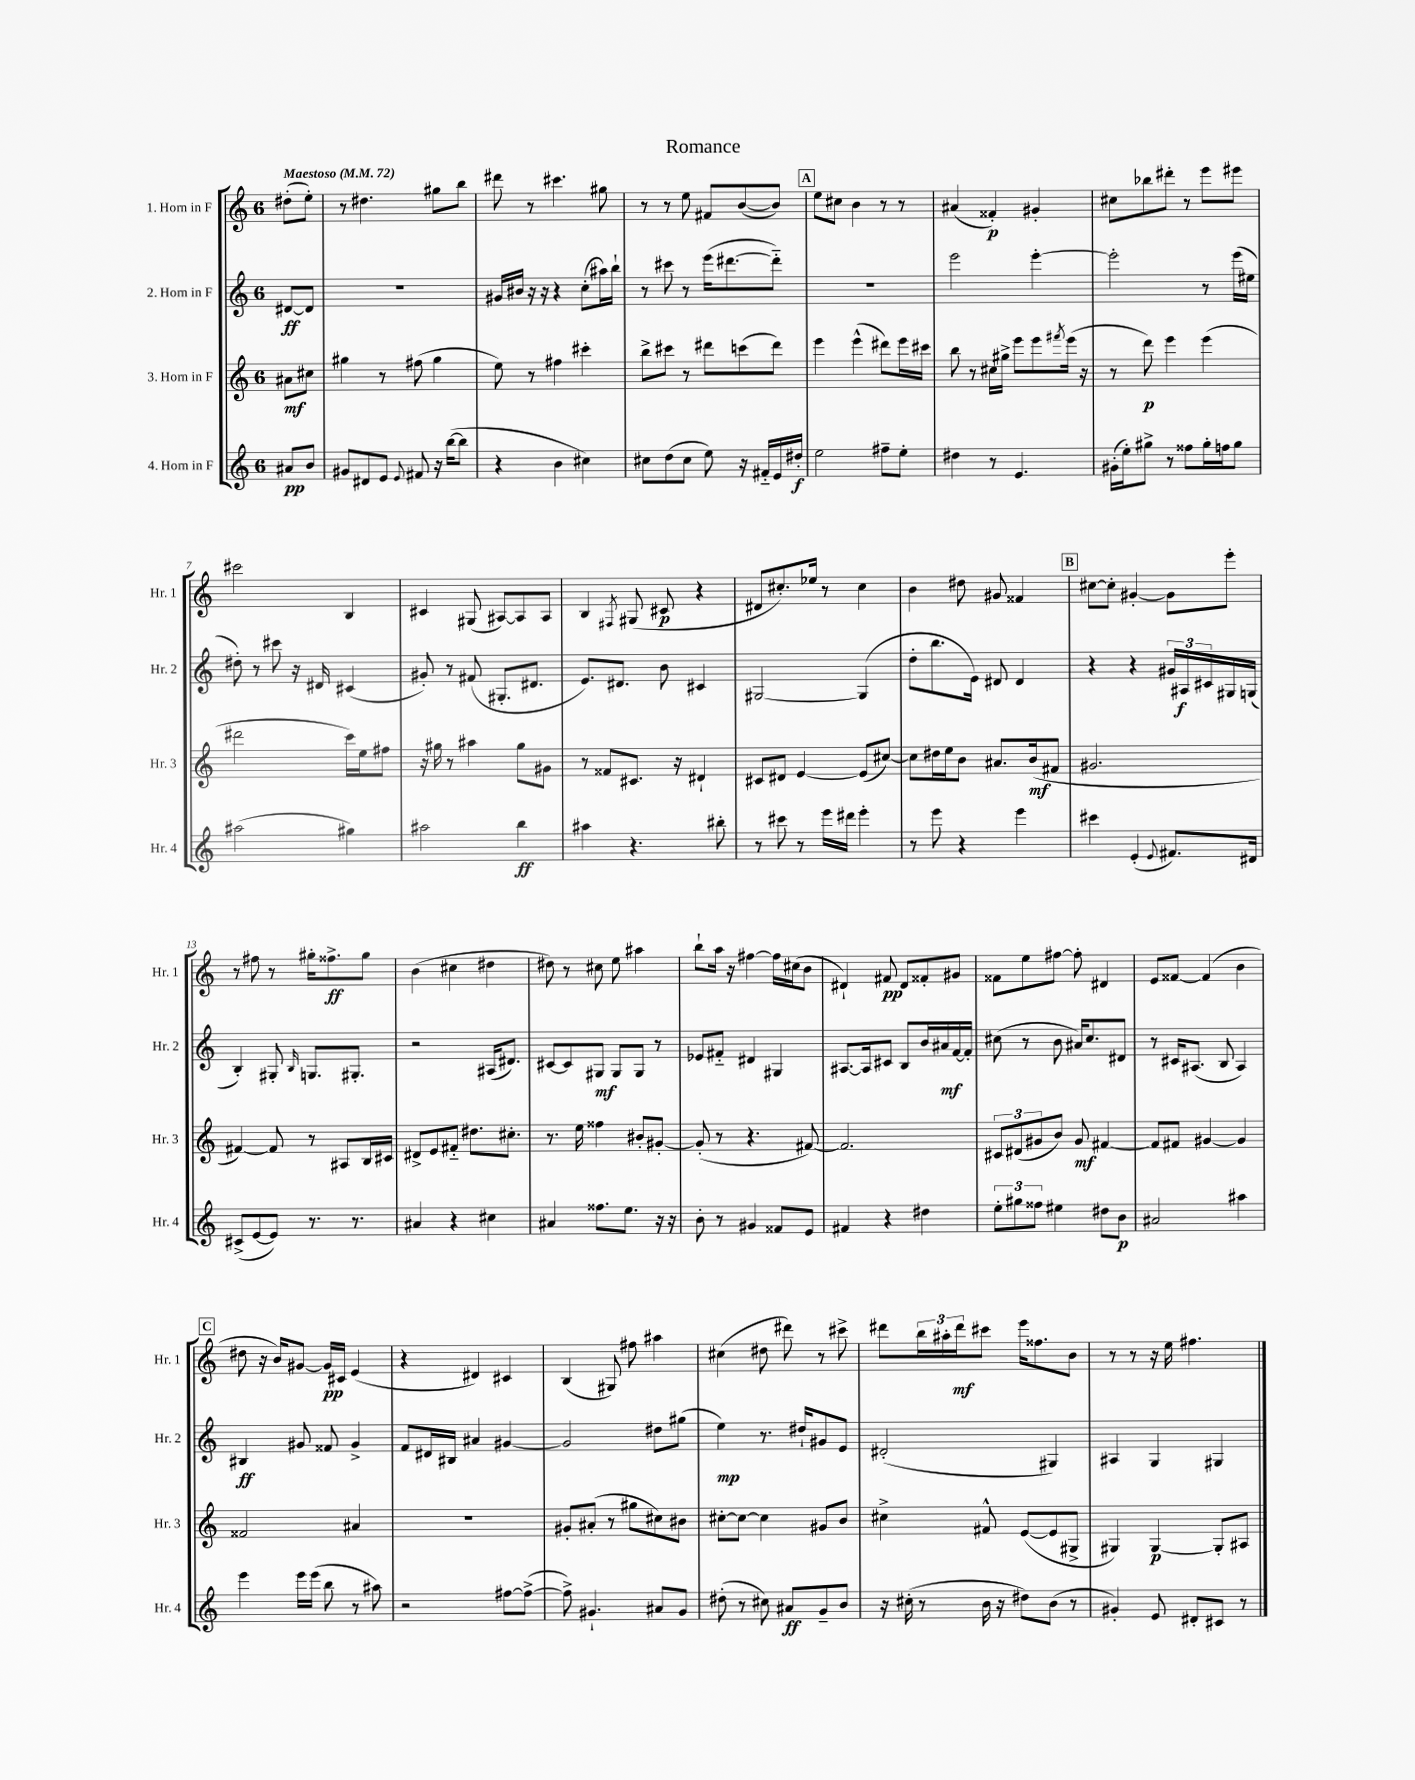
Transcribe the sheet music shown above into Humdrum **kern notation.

**kern	**dynam	**kern	**dynam	**kern	**dynam	**kern	**dynam
*part4	*part4	*part3	*part3	*part2	*part2	*part1	*part1
*staff4	*staff4	*staff3	*staff3	*staff2	*staff2	*staff1	*staff1
*I"4. Horn in F	*	*I"3. Horn in F	*	*I"2. Horn in F	*	*I"1. Horn in F	*
*I'Hr. 4	*	*I'Hr. 3	*	*I'Hr. 2	*	*I'Hr. 1	*
*clefG2	*	*clefG2	*	*clefG2	*	*clefG2	*
*k[]	*	*k[]	*	*k[]	*	*k[]	*
*M6/8	*	*M6/8	*	*M6/8	*	*M6/8	*
*MM72	*	*MM72	*	*MM72	*	*MM72	*
=	=	=	=	=	=	=	=
!	!	!	!	!	!	!LO:TX:a:B:t=Maestoso	!
8a#X/L	pp	8a#X\L	mf	[8d#X/L	ff	(8dd#X'\L	.
8b/J	.	8cc#X\J	.	8d#/J]	.	8ee'\J)	.
=1	=1	=1	=1	=1	=1	=1	=1
8g#X/L	.	4gg#X\	.	2.r	.	8r	.
8d#X/	.	.	.	.	.	4.dd#X\	.
8e/J	.	8r	.	.	.	.	.
8qqe/	.	.	.	.	.	.	.
8f#X/	.	(8ff#X\	.	.	.	.	.
16r	.	4gg#\	.	.	.	8gg#X\L	.
([16bb\KL	.	.	.	.	.	.	.
8bb\J]	.	.	.	.	.	8bb\J	.
=2	=2	=2	=2	=2	=2	=2	=2
4r	.	8ee\)	.	16g#X/LL	.	8ddd#X\	.
.	.	.	.	16b#X/JJ	.	.	.
.	.	8r	.	16r	.	8r	.
.	.	.	.	16r	.	.	.
4b\	.	4ff#X\	.	4r	.	4.ccc#X\	.
4cc#X\)	.	4ccc#X'\	.	(8cc'\L	.	.	.
.	.	.	.	16aa#X\L)	.	8gg#X\	.
.	.	.	.	16bb`\JJ	.	.	.
=3	=3	=3	=3	=3	=3	=3	=3
8cc#X\L	.	8bb^\L	.	8r	.	8r	.
(8dd\	.	8ccc#X\J	.	8ccc#X\	.	8r	.
8cc#\J	.	8r	.	8r	.	8ee\	.
8ee\)	.	8ddd#X\L	.	(16eee\KL	.	8f#X/L	.
.	.	.	.	[8.ddd#X\	.	.	.
16r	.	(8cccn\	.	.	.	([8b/	.
16f#X/LL	.	.	.	.	.	.	.
16e/	.	8ddd#\J)	.	8ddd#\J])	.	8b/J])	.
16dd#X'/JJ	f	.	.	.	.	.	.
!!LO:REH:place=s1:t=A
=4	=4	=4	=4	=4	=4	=4	=4
2ee\	.	4eee\	.	2.r	.	8ee\L	.
.	.	.	.	.	.	8cc#X\J	.
.	.	(4eee^^\	.	.	.	4b\	.
8ff#X~\L	.	8ddd#X\L)	.	.	.	8r	.
8ee'\J	.	16eee\L	.	.	.	8r	.
.	.	16ccc#X\JJ	.	.	.	.	.
=5	=5	=5	=5	=5	=5	=5	=5
4dd#X\	.	8bb\	.	2eee\	.	(4a#X/	.
.	.	8r	.	.	.	.	.
8r	.	16cc#X\LL	.	.	.	4f##X'/)	p
.	.	16gg#X^\JJ	.	.	.	.	.
4.e/	.	8eee\L	.	.	.	.	.
.	.	8eee\	.	[4eee'\	.	4g#X'/	.
.	.	8qfff#X/	.	.	.	.	.
.	.	(16eee\Jk	.	.	.	.	.
.	.	16r	.	.	.	.	.
=6	=6	=6	=6	=6	=6	=6	=6
(16g#X'\LL	.	8r	.	2eee'\]	.	8cc#X\L	.
16ee'\J)	.	.	.	.	.	.	.
8gg#X^\J	.	8ddd\)	p	.	.	8bb-X\	.
8r	.	4eee\	.	.	.	8ddd#X'\J	.
8ff##X\L	.	.	.	.	.	8r	.
16gg#'\L	.	(4eee\	.	8r	.	8eee\L	.
16ffn\J	.	.	.	.	.	.	.
8gg#\J	.	.	.	(16eee\LL	.	8eee#X\J	.
.	.	.	.	16ee#X\JJ	.	.	.
!!LO:LB:g=z
=7	=7	=7	=7	=7	=7	=7	=7
(2aa#X\	.	2ddd#X\	.	8dd#X'\)	.	2ccc#X\	.
.	.	.	.	8r	.	.	.
.	.	.	.	8ccc#X\	.	.	.
.	.	.	.	16r	.	.	.
.	.	.	.	16d#X/	.	.	.
4gg#X\)	.	16ccc\LL)	.	(4c#X/	.	4B/	.
.	.	16ee\J	.	.	.	.	.
.	.	8ff#X\J	.	.	.	.	.
=8	=8	=8	=8	=8	=8	=8	=8
2aa#X\	.	16r	.	8g#X'/)	.	4c#X/	.
.	.	16gg#X\	.	.	.	.	.
.	.	8r	.	8r	.	.	.
.	.	4aa#X\	.	(8f#X/	.	(8G#X/	.
.	.	.	.	8.G#X'/L	.	[8A#X/L)	.
4bb\	ff	8gg#\L	.	.	.	8A#/]	.
.	.	.	.	8.d#X/J	.	.	.
.	.	8g#X\J	.	.	.	8A#/J	.
=9	=9	=9	=9	=9	=9	=9	=9
4aa#X\	.	8r	.	8.e/L)	.	4B/	.
.	.	8f##X/L	.	.	.	.	.
.	.	.	.	8.d#X/J	.	.	.
.	.	.	.	.	.	8qF#X/	.
4.r	.	8.c#X/J	.	.	.	(8G#X/	.
.	.	.	.	8b\	.	8c#X/	p
.	.	16r	.	.	.	.	.
.	.	4d#X`/	.	4c#X/	.	4r	.
8bb#X'\	.	.	.	.	.	.	.
=10	=10	=10	=10	=10	=10	=10	=10
8r	.	8c#X/L	.	[2G#X/	.	8d#X/L	.
8ccc#X\	.	8d#X/J	.	.	.	8.cc#X'/)	.
8r	.	[4e/	.	.	.	.	.
.	.	.	.	.	.	16ee-X/Jk	.
16eee\LL	.	.	.	.	.	8r	.
16ddd#X\JJ	.	.	.	.	.	.	.
4eee'\	.	(8e/L]	.	(4G#/]	.	4cc#\	.
.	.	[8cc#X/J)	.	.	.	.	.
=11	=11	=11	=11	=11	=11	=11	=11
8r	.	8cc#\L]	.	8dd'\L	.	4b\	.
8eee\	.	16dd#X\L	.	8.bb\	.	.	.
.	.	16ee\J	.	.	.	.	.
4r	.	8b\J	.	.	.	8dd#X\	.
.	.	.	.	16e\Jk)	.	.	.
.	.	8.a#X/L	.	8d#X/	.	8g#X/	.
4eee\	.	.	.	4d#/	.	4f##X/	.
.	.	(16b/k	mf	.	.	.	.
.	.	8f#X/J	.	.	.	.	.
!!LO:REH:place=s1:t=B
=12	=12	=12	=12	=12	=12	=12	=12
4ccc#X\	.	2.g#X/	.	4r	.	[8cc#X\L	.
.	.	.	.	.	.	8cc#'\J]	.
(4e'/	.	.	.	4r	.	[4g#X'/	.
8qqe/	.	.	.	.	.	.	.
8.f#X/L)	.	.	.	24g#X/LL	.	8g#\L]	.
.	.	.	.	24A#X/	f	.	.
.	.	.	.	24c#X/	.	.	.
.	.	.	.	16G#X/	.	8eee'\J	.
16d#X/Jk	.	.	.	(16Gn/JJ	.	.	.
!!LO:LB:g=z
=13	=13	=13	=13	=13	=13	=13	=13
(8c#X^/L	.	[4f#X/)	.	4B'/)	.	8r	.
[8e/	.	.	.	.	.	8ff#X\	.
8e/J])	.	8f#/]	.	8G#X'/	.	8r	.
.	.	.	.	16qqB/	.	.	.
8.r	.	8r	.	8.Gn/L	.	16gg#X'\KL	.
.	.	.	.	.	.	8.ff##X^\	ff
.	.	8A#X/L	.	.	.	.	.
8.r	.	.	.	8.G#X'/J	.	.	.
.	.	16B/L	.	.	.	8gg#\J	.
.	.	16c#X/JJ	.	.	.	.	.
=14	=14	=14	=14	=14	=14	=14	=14
4a#X/	.	8d#X^/L	.	2r	.	(4b\	.
.	.	8e/	.	.	.	.	.
4r	.	8f#X/J	.	.	.	4cc#X\	.
.	.	8.dd#X\L	.	.	.	.	.
4cc#X\	.	.	.	(16A#X/KL	.	4dd#X\	.
.	.	8.cc#X'\J	.	8.d#X/J)	.	.	.
=15	=15	=15	=15	=15	=15	=15	=15
4a#X/	.	8.r	.	[8c#X/L	.	8dd#X\)	.
.	.	.	.	8c#/]	.	8r	.
.	.	16ee\	.	.	.	.	.
8.ff##X\L	.	4ff##X\	.	8G#X/J	mf	8cc#X\	.
.	.	.	.	8G#/L	.	8ee\	.
8.ee\J	.	.	.	.	.	.	.
.	.	8b#X'/L	.	8G#/J	.	4aa#X\	.
16r	.	[8g#X'/J	.	8r	.	.	.
16r	.	.	.	.	.	.	.
=16	=16	=16	=16	=16	=16	=16	=16
8b'\	.	(8g#'/]	.	8e-X/L	.	8bb`\L	.
8r	.	8r	.	8f#X/J	.	16aa\Jk	.
.	.	.	.	.	.	16r	.
4g#X/	.	4.r	.	4d#X/	.	[4ff#X\	.
8f##X/L	.	.	.	4G#X/	.	16ff#\LL]	.
.	.	.	.	.	.	(16cc#X\J	.
8e/J	.	[8f#X/)	.	.	.	8b\J	.
=17	=17	=17	=17	=17	=17	=17	=17
4f#X/	.	2.f#/]	.	[8.A#X/L	.	4d#X`/)	.
.	.	.	.	16A#/k]	.	.	.
4r	.	.	.	8c#X/J	.	8f#X/	pp
.	.	.	.	8B/L	.	8d#/L	.
4dd#X\	.	.	.	16b/L	.	8f##X'/	.
.	.	.	.	16a#X/	mf	.	.
.	.	.	.	[16f/	.	8g#X/J	.
.	.	.	.	16f'/JJ]	.	.	.
=18	=18	=18	=18	=18	=18	=18	=18
12ee'\L	.	12c#X/L	.	(8cc#X\	.	8f##X\L	.
12gg#X\	.	(12d#X/	.	.	.	.	.
.	.	.	.	8r	.	8ee\	.
12ff##X\J	.	12g#X/	.	.	.	.	.
4ee#X\	.	8b/J)	.	8b\	.	[8ff#X\J	.
.	.	8g#/	mf	16a#X/KL)	.	8ff#'\]	.
.	.	.	.	8.cc#/	.	.	.
8dd#X\L	.	[4f#X/	.	.	.	4d#X/	.
8b\J	p	.	.	8d#X/J	.	.	.
=19	=19	=19	=19	=19	=19	=19	=19
2a#X/	.	8f#/L]	.	8r	.	8e/L	.
.	.	8f#X/J	.	16c#X/KL	.	[8f##X/J	.
.	.	.	.	(8.A#X/J	.	.	.
.	.	[4g#X/	.	.	.	(4f##/]	.
.	.	.	.	8B/	.	.	.
4aa#X\	.	4g#/]	.	4A#/)	.	4b\	.
!!LO:LB:g=z
!!LO:REH:place=s1:t=C
=20	=20	=20	=20	=20	=20	=20	=20
4eee\	.	2f##X/	.	4B#X/	ff	8dd#X\	.
.	.	.	.	.	.	16r	.
.	.	.	.	.	.	16b/KL)	.
16eee\LL	.	.	.	8g#X/	.	[8g#X/J	.
(16eee\JJ	.	.	.	.	.	.	.
8bb\	.	.	.	8f##X/	.	16g#/LL]	pp
.	.	.	.	.	.	16c#X/JJ	.
8r	.	4a#X/	.	4g#^/	.	(4e/	.
8aa#X\)	.	.	.	.	.	.	.
=21	=21	=21	=21	=21	=21	=21	=21
2r	.	2.r	.	8f/L	.	4r	.
.	.	.	.	16d#X/L	.	.	.
.	.	.	.	16B#X/JJ	.	.	.
.	.	.	.	4a#X/	.	4d#X/)	.
[8ff#X\L	.	.	.	[4g#X/	.	4c#X/	.
(8ff#^\J_	.	.	.	.	.	.	.
=22	=22	=22	=22	=22	=22	=22	=22
8ff#^\])	.	8g#X'/L	.	2g#/]	.	(4B/	.
4.g#X`/	.	(8a#X'/J	.	.	.	.	.
.	.	8r	.	.	.	8G#X/)	.
.	.	8gg#X\L	.	.	.	8ff#X\	.
8a#X/L	.	8cc#X\)	.	8dd#X\L	.	4aa#X\	.
8g#/J	.	8b#X\J	.	(8gg#X\J	.	.	.
=23	=23	=23	=23	=23	=23	=23	=23
(8dd#X'\	.	[8cc#X'\L	.	4ee\)	mp	(4cc#X\	.
8r	.	8cc#\J_	.	.	.	.	.
8cc#X\)	.	4cc#\]	.	8.r	.	8dd#X\	.
8a#X/L	ff	.	.	.	.	8ddd#X\)	.
.	.	.	.	16dd#X`/KL	.	.	.
8g~/	.	8g#X/L	.	8g#X/	.	8r	.
8b/J	.	8b/J	.	8e/J	.	8ccc#X^\	.
=24	=24	=24	=24	=24	=24	=24	=24
16r	.	4cc#X^\	.	(2d#X'/	.	8ddd#X\L	.
(16cc#X'\	.	.	.	.	.	.	.
8r	.	.	.	.	.	24bb\L	.
.	.	.	.	.	.	24aa#X'\	.
.	.	.	.	.	.	24ddd#\J	mf
16b\	.	8f#X^^/	.	.	.	8ccc#X\J	.
16r	.	.	.	.	.	.	.
8dd#X\L)	.	([8e/L	.	.	.	16eee\KL	.
.	.	.	.	.	.	8.ff##X\	.
(8b\J	.	8e/]	.	4G#X/)	.	.	.
8r	.	8G#X^/J	.	.	.	8b\J	.
=25	=25	=25	=25	=25	=25	=25	=25
4g#X'/)	.	4G#X/)	.	4A#X/	.	8r	.
.	.	.	.	.	.	8r	.
8e/	.	[4G#/	p	4G/	.	16r	.
.	.	.	.	.	.	16ee\	.
8d#X'/L	.	.	.	.	.	4.ff#X\	.
8c#X/J	.	8G#'/L]	.	4G#X/	.	.	.
8r	.	8A#X/J	.	.	.	.	.
==	==	==	==	==	==	==	==
*-	*-	*-	*-	*-	*-	*-	*-
